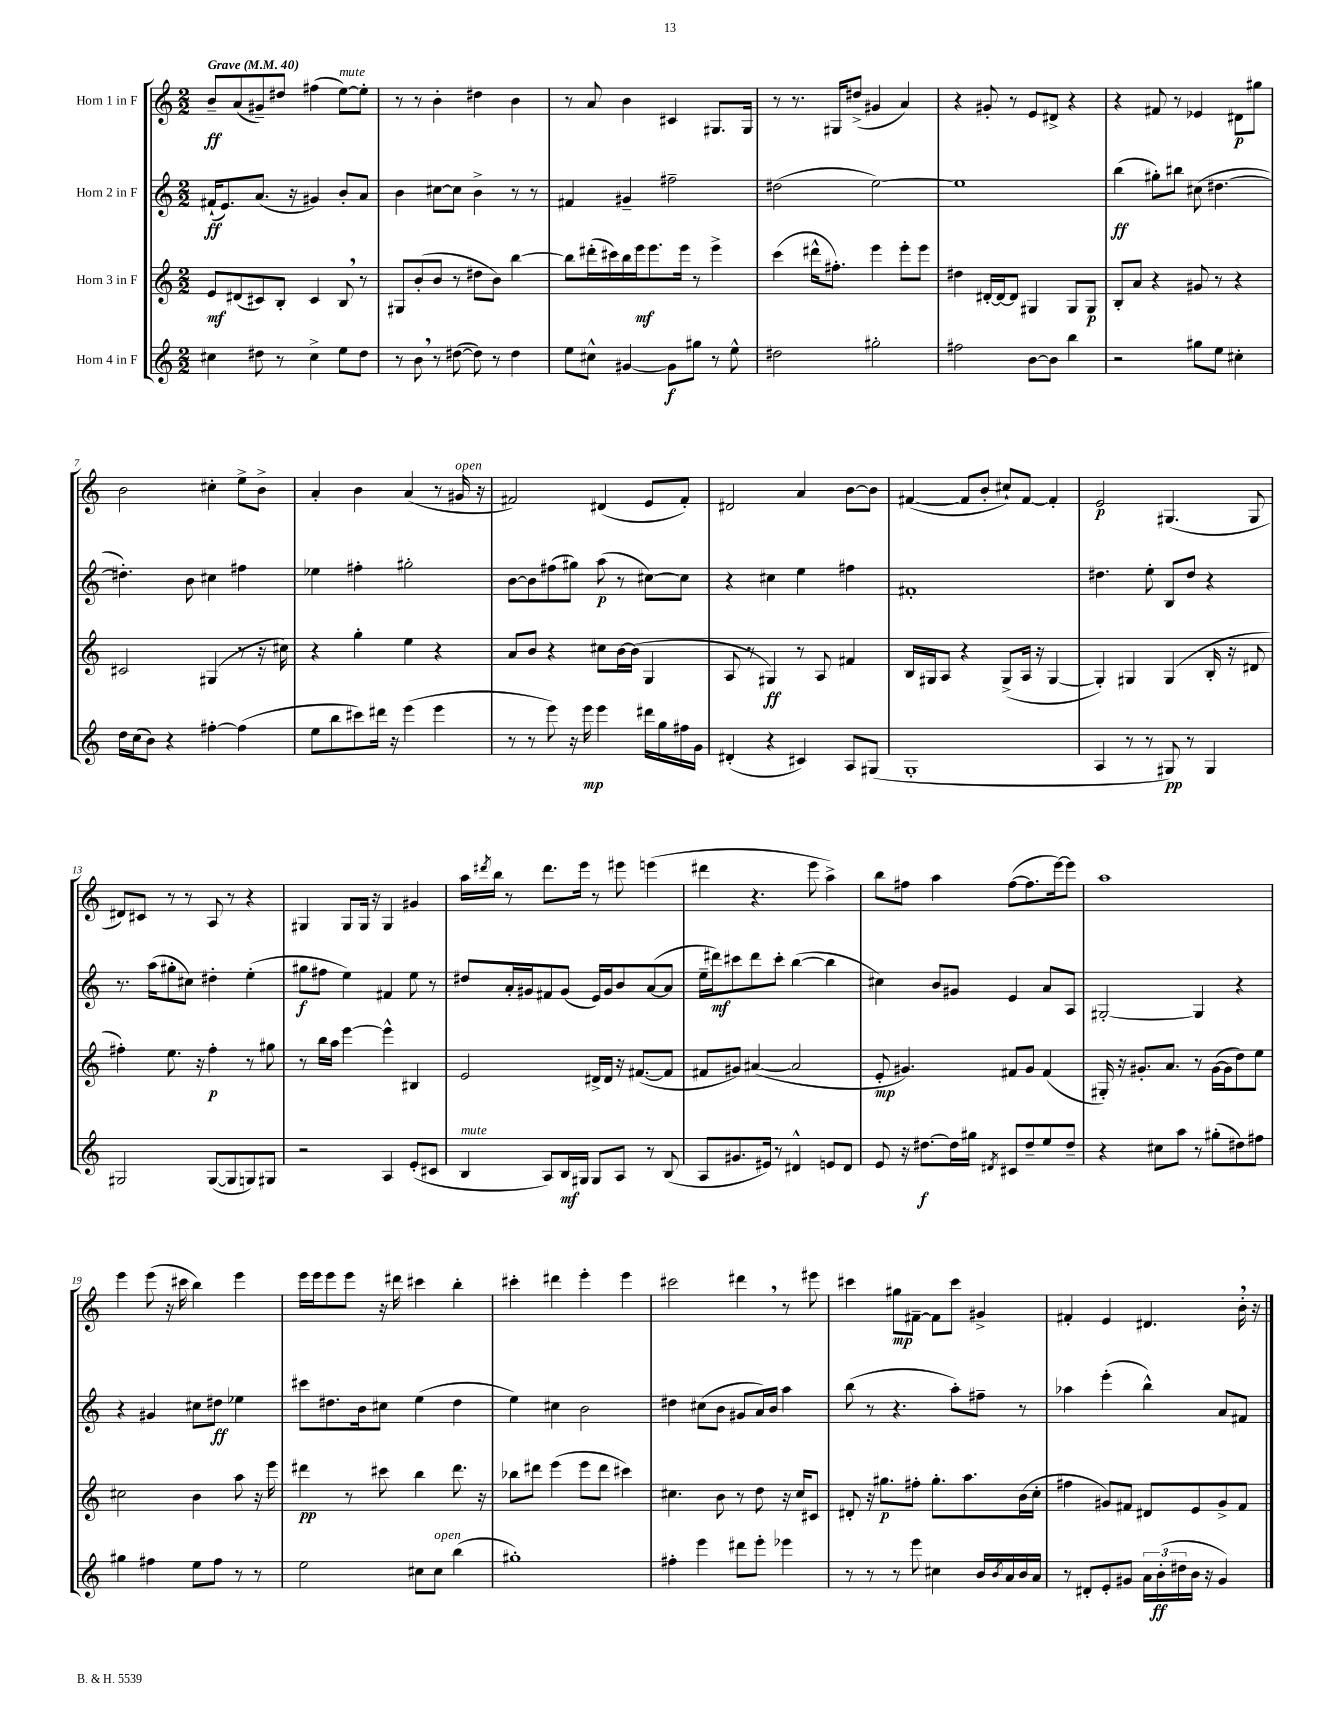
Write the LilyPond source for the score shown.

<<
\new StaffGroup <<
\new Staff = "s0" \with { instrumentName = "Horn 1 in F" } {
    \clef treble \key c \major \numericTimeSignature \time 2/2 \tempo "Grave" 4 = 40
    b'8--\ff a'8( gis'8--) dis''8 fis''4( e''8~^\markup { \italic "mute" }) e''8-. |
    r8 r8 b'4-. dis''4 b'4 |
    r8 a'8 b'4 cis'4 gis8. gis16 |
    r8 r8. gis16 dis''8->( gis'4 a'4) |
    r4 gis'8-. r8 e'8 dis'8-> r4 |
    r4 fis'8 r8 ees'4 dis'8\p gis''8 |
    b'2 cis''4-. e''8-> b'8-> |
    a'4-. b'4 a'4( r8 gis'16^\markup { \italic "open" } r16 |
    fis'2) dis'4( e'8 fis'8-.) |
    dis'2 a'4 b'8~ b'8 |
    fis'4~( fis'8 b'8-. cis''8-!) fis'8~ fis'4-. |
    e'2\p gis4.( gis8 |
    dis'8) cis'8 r8 r8 a8 r8 r4 |
    gis4 gis8 gis16 r16 gis4 gis'4 |
    a''16 \acciaccatura { dis'''8 } b''16 r8 dis'''8. e'''16 r8 eis'''8 e'''4( |
    dis'''4 r4. e'''8 a''4->) |
    b''8 fis''8 a''4 fis''8~( fis''8. e'''16~) e'''8 |
    a''1 |
    e'''4 e'''8( r16 cis'''16 b''4) e'''4 |
    e'''16 e'''16 e'''8 e'''8 r16 dis'''16 cis'''4 b''4-. |
    cis'''4-. dis'''4 e'''4-. e'''4 |
    cis'''2 dis'''4 \breathe r8 eis'''8 |
    cis'''4 gis''8\mp fis'8~-- fis'8 cis'''8 gis'4-> |
    fis'4-. e'4 dis'4. b'16-. \breathe r16 \bar "|." |
}
\new Staff = "s1" \with { instrumentName = "Horn 2 in F" } {
    \clef treble \key c \major \numericTimeSignature \time 2/2
    fis'16-!\ff( e'8.) a'8.( r16 gis'4) b'8-. a'8 |
    b'4 cis''8~ cis''8 b'4-> r8 r8 |
    fis'4 gis'4-- fis''2-- |
    dis''2( e''2~) |
    e''1 |
    b''4\ff( gis''8-.) bis''8 cis''8( dis''4.~ |
    dis''4.-.) b'8 cis''4 fis''4 |
    ees''4 fis''4-. gis''2-. |
    b'8~ b'8 fis''8( gis''8) a''8\p( r8 cis''8~) cis''8 |
    r4 cis''4 e''4 fis''4 |
    fis'1-. |
    dis''4. e''8-. b8 dis''8 r4 |
    r8. a''16( gis''8-. cis''8) dis''4-. e''4-.( |
    gis''8\f fis''8 e''4) fis'4 e''8 r8 |
    dis''8 a'16-. gis'16 fis'8 gis'8( e'16) gis'16 b'8 a'8~( a'8 |
    e''16-- dis'''16\mf) cis'''8 dis'''8 cis'''8-. b''4~( b''4 |
    cis''4) b'8 gis'8 e'4 a'8 a8 |
    gis2~-. gis4 r4 |
    r4 gis'4 cis''8 dis''8\ff ees''4 |
    cis'''8 dis''8. b'16 cis''8 e''4( dis''4 |
    e''4) cis''4 b'2 |
    dis''4 cis''8( b'8 gis'8 a'16) b'16 a''4 |
    b''8( r8 r4. a''8-.) fis''8-- r8 |
    aes''4 e'''4-.( b''4-^) a'8 fis'8 \bar "|." |
}
\new Staff = "s2" \with { instrumentName = "Horn 3 in F" } {
    \clef treble \key c \major \numericTimeSignature \time 2/2
    e'8\mf dis'8( cis'8) b8-. cis'4 b8 \breathe r8 |
    gis8 b'8-.( b'8 r8 dis''8 b'8) b''4~ |
    b''8 dis'''16-.( cis'''16) b''16 e'''16\mf e'''8. e'''16 r8 e'''4-> |
    c'''4( dis'''16-^ fis''8.-.) e'''4 e'''8-. e'''8 |
    dis''4 dis'16~-. dis'16~ dis'8 gis4 gis8 gis8\p |
    b8-. a'8 r4 gis'8 r8 r4 |
    cis'2 gis4( r8 r16 cis''16) |
    r4 g''4-. e''4 r4 |
    a'8 b'8 r4 cis''8 b'16~ b'16( g4 |
    a8 r8 gis4\ff) r8 a8 fis'4 |
    b16 gis16 a8 r4 gis8->( a16 r16 gis4~ |
    gis4-.) gis4 gis4( b16-. r16 dis'8 |
    fis''4-.) e''8. r16 fis''4-.\p r8 gis''8 |
    r8 b''16 a''16 e'''4~ e'''4-^ bis4 |
    e'2 dis'16-> dis'16 r16 fis'8.~( fis'8 |
    fis'8 gis'8) ais'4~( ais'2 |
    e'8-.\mp gis'4.) fis'8 gis'8 fis'4( |
    gis16-.) r16 gis'8.-. a'8. r8 gis'16~( gis'16 d''8) e''8 |
    cis''2 b'4 a''8 r16 e'''16 |
    dis'''4\pp r8 cis'''8 b''4 dis'''8. r16 |
    bes''8 dis'''8 e'''4( e'''8 dis'''8 cis'''4) |
    cis''4. b'8 r8 d''8 r16 cis''16 cis'8 |
    dis'8-. r16 gis''8.\p fis''8-. gis''8.-. a''8. b'16( c''16-. |
    fis''4 gis'8) fis'8 dis'8 e'8 gis'8-> fis'8 \bar "|." |
}
\new Staff = "s3" \with { instrumentName = "Horn 4 in F" } {
    \clef treble \key c \major \numericTimeSignature \time 2/2
    cis''4 dis''8 r8 cis''4-> e''8 dis''8 |
    r8 b'8 \breathe r8 dis''8~( dis''8) r8 dis''4 |
    e''8 cis''8-^ gis'4~ gis'8\f gis''8 r8 e''8-^ |
    dis''2 gis''2-. |
    fis''2 b'8~ b'8 b''4 |
    r2 gis''8 e''8 cis''4-. |
    d''16 c''16( b'8) r4 fis''4~-. fis''4( |
    e''8 b''8 cis'''8) dis'''16 r16 e'''4( e'''4 |
    r8 r8 e'''8) r16 e'''16\mp e'''4 dis'''16 g''16 fis''16 g'16 |
    dis'4-.( r4 cis'4) a8 gis8( |
    g1-. |
    a4 r8 r8 gis8\pp) r8 gis4 |
    gis2 gis8~( gis8 g8) gis8 |
    r2 a4 e'8-.( cis'8 |
    b4^\markup { \italic "mute" } a8) b16\mf gis16 gis8 a8 r8 b8( |
    a8 gis'8. eis'16) r8 dis'4-^ e'8 dis'8 |
    e'8 r16 dis''8.~\f dis''16 gis''16 \acciaccatura { dis'8 } cis'8 dis''8-- e''8 dis''8-- |
    r4 cis''8 a''8 r8 gis''8-.( dis''8) fis''8 |
    gis''4 fis''4 e''8 fis''8 r8 r8 |
    e''2 cis''8 cis''8^\markup { \italic "open" } b''4( |
    gis''1-.) |
    fis''4-. e'''4 dis'''8 e'''8-. ees'''4 |
    r8 r8 r8 e'''8 cis''4 b'16 \acciaccatura { b'8 } a'16 b'16 a'16 |
    r8 dis'8-. e'8-. gis'8 \tuplet 3/2 { a'16 b'16-.\ff( dis''16 } b'16 r16 gis'4) \bar "|." |
}
>>
>>
